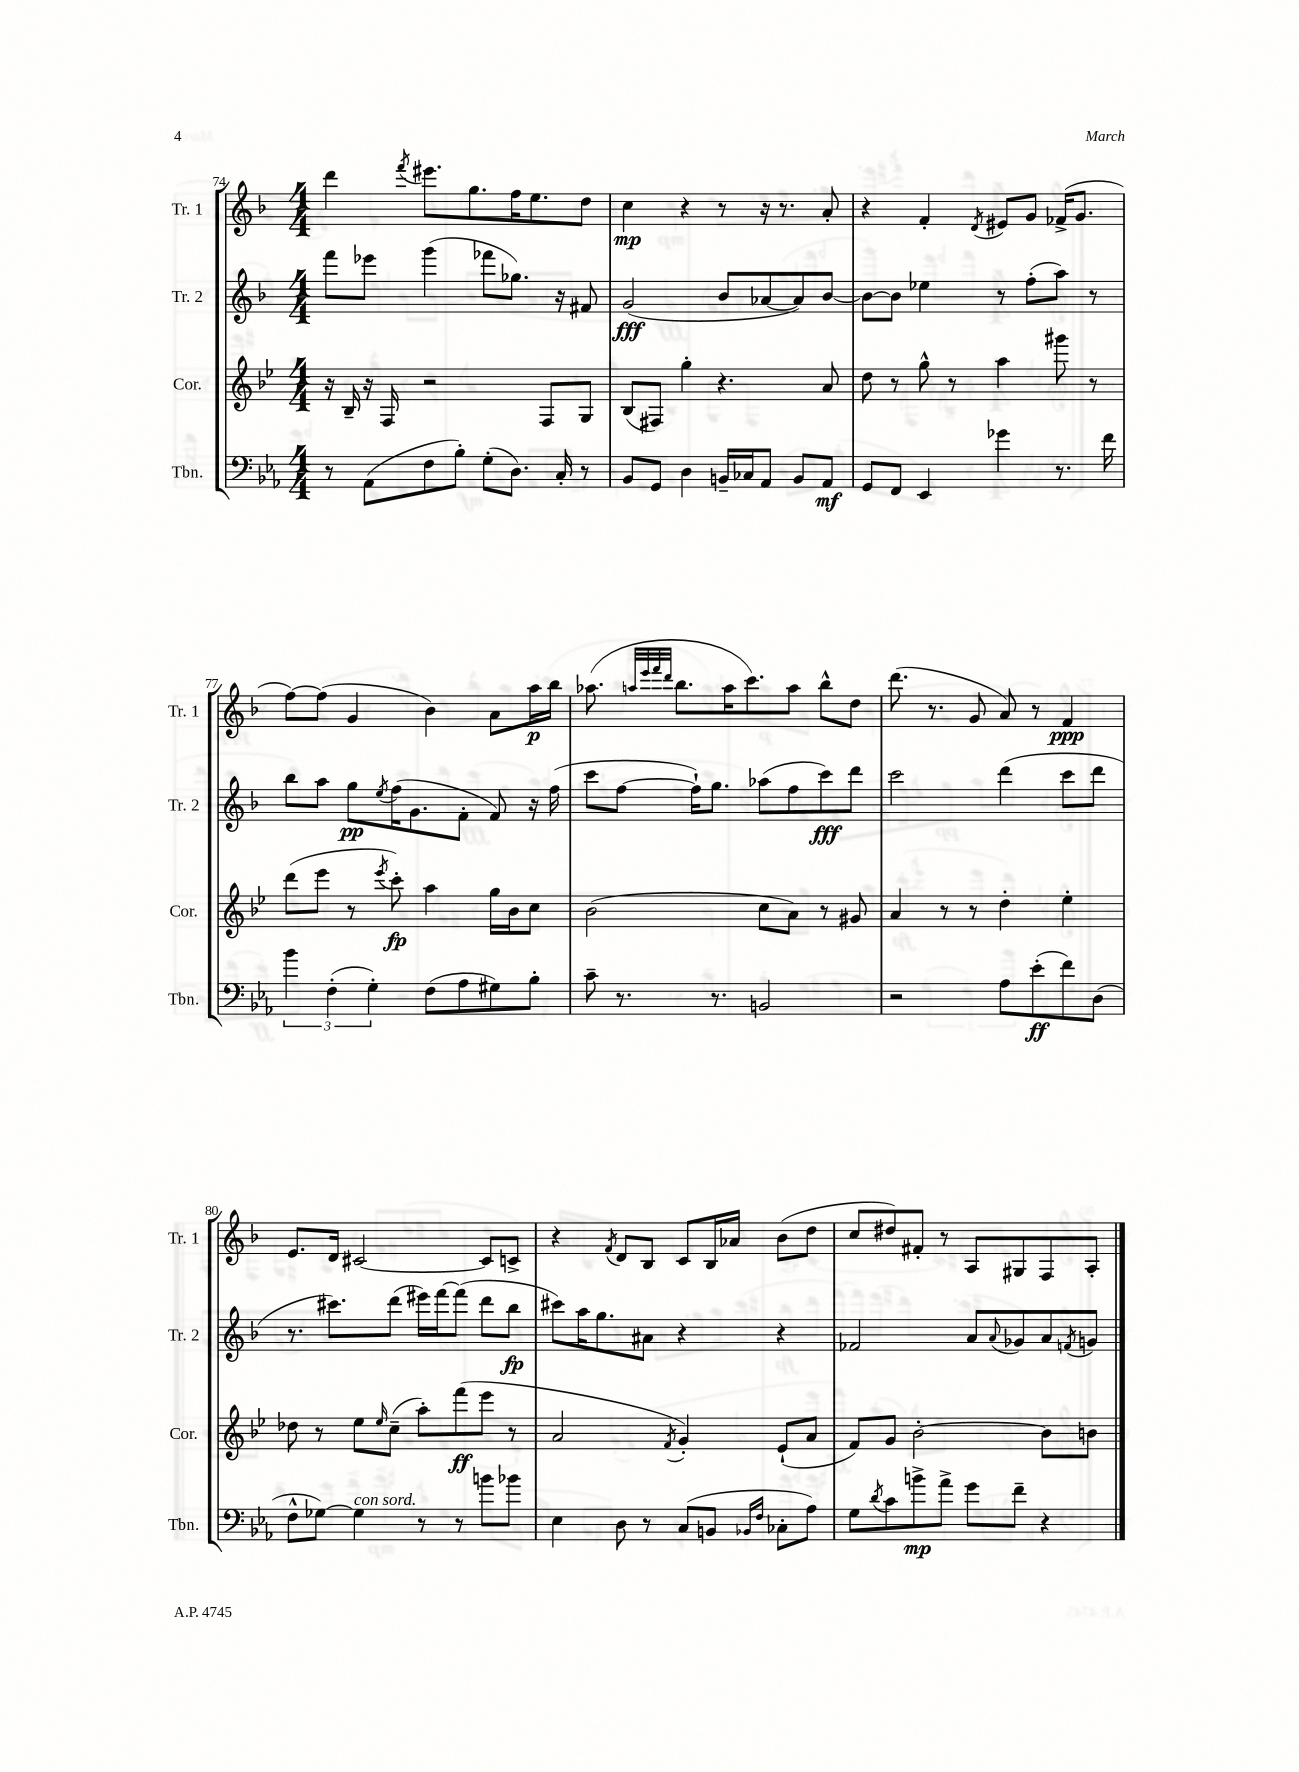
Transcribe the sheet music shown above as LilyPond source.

<<
\new StaffGroup <<
\new Staff = "s0" \with { instrumentName = "Tr. 1" shortInstrumentName = "Tr. 1" } {
    \clef treble \key f \major \numericTimeSignature \time 4/4
    d'''4 \acciaccatura { f'''8 } eis'''8. g''8. f''16 e''8. d''8 |
    c''4\mp r4 r8 r16 r8. a'8-. |
    r4 f'4-. \acciaccatura { d'8 } eis'8 g'8 fes'16->( g'8. |
    f''8~) f''8( g'4 bes'4) a'8 a''16\p bes''16 |
    aes''8.( \grace { a''32 e'''32 f'''32 d'''32 } bes''8. a''16 c'''8.) a''8 bes''8-^ d''8 |
    d'''8.( r8. g'8 a'8) r8 f'4\ppp |
    e'8. d'16 cis'2~ cis'8 c'8-> |
    r4 \acciaccatura { f'8 } d'8 bes8 c'8 bes16 aes'16 bes'8( d''8 |
    c''8 dis''8) fis'8-. r8 a8 gis8 f8 a8-. \bar "|." |
}
\new Staff = "s1" \with { instrumentName = "Tr. 2" shortInstrumentName = "Tr. 2" } {
    \clef treble \key f \major \numericTimeSignature \time 4/4
    f'''8 ees'''8 g'''4( fes'''8 ges''8.) r16 fis'8 |
    g'2\fff( bes'8 aes'8~ aes'8) bes'8~ |
    bes'8~ bes'8 ees''4 r8 f''8-.( a''8) r8 |
    bes''8 a''8 g''8\pp \acciaccatura { e''8 } f''16( g'8. f'8-. f'8) r16 f''16( |
    c'''8 f''8~ f''16-!) g''8. aes''8( f''8 c'''8\fff) d'''8 |
    c'''2 d'''4( c'''8 d'''8 |
    r8. cis'''8.) d'''8( eis'''16) f'''16~ f'''8( d'''8 bes''8\fp |
    cis'''8) a''16 g''8. ais'8 r4 r4 |
    fes'2 a'8 \appoggiatura { a'8 } ges'8 a'8 \acciaccatura { f'8 } g'8 \bar "|." |
}
\new Staff = "s2" \with { instrumentName = "Cor." shortInstrumentName = "Cor." } {
    \clef treble \key bes \major \numericTimeSignature \time 4/4
    r16 bes16-- r16 f16 r2 f8 g8 |
    bes8( fis8) g''4-. r4. a'8 |
    d''8 r8 g''8-^ r8 a''4 gis'''8 r8 |
    d'''8( ees'''8 r8 \acciaccatura { ees'''8 } c'''8-.\fp) a''4 g''16 bes'16 c''8 |
    bes'2( c''8 a'8) r8 gis'8 |
    a'4 r8 r8 d''4-. ees''4-. |
    des''8 r8 ees''8 \grace { ees''16 } c''8--( a''8-.) f'''8\ff( ees'''8 r8 |
    a'2 \acciaccatura { f'8 } g'4-.) ees'8-!( a'8 |
    f'8) g'8 bes'2~-. bes'8 b'8 \bar "|." |
}
\new Staff = "s3" \with { instrumentName = "Tbn." shortInstrumentName = "Tbn." } {
    \clef bass \key ees \major \numericTimeSignature \time 4/4
    r8 aes,8( f8 bes8-.) g8-.( d8.) c16-. r8 |
    bes,8 g,8 d4 b,16-- ces16 aes,8 b,8 aes,8\mf |
    g,8 f,8 ees,4 ges'4 r8. f'16 |
    \tuplet 3/2 { bes'4 f4-.( g4-.) } f8( aes8 gis8) bes8-. |
    c'8-- r8. r8. b,2 |
    r2 aes8 ees'8-.\ff( f'8) d8( |
    f8-^ ges8~) ges4^\markup { \italic "con sord." } r8 r8 b'8 bes'8 |
    ees4 d8 r8 c8( b,8 \grace { bes,16 f16 } ces8-. aes8) |
    g8 \acciaccatura { d'8 } c'8 b'8->\mp aes'8-> g'8 f'8-- r4 \bar "|." |
}
>>
>>
\layout { \context { \Score currentBarNumber = #74 } }
